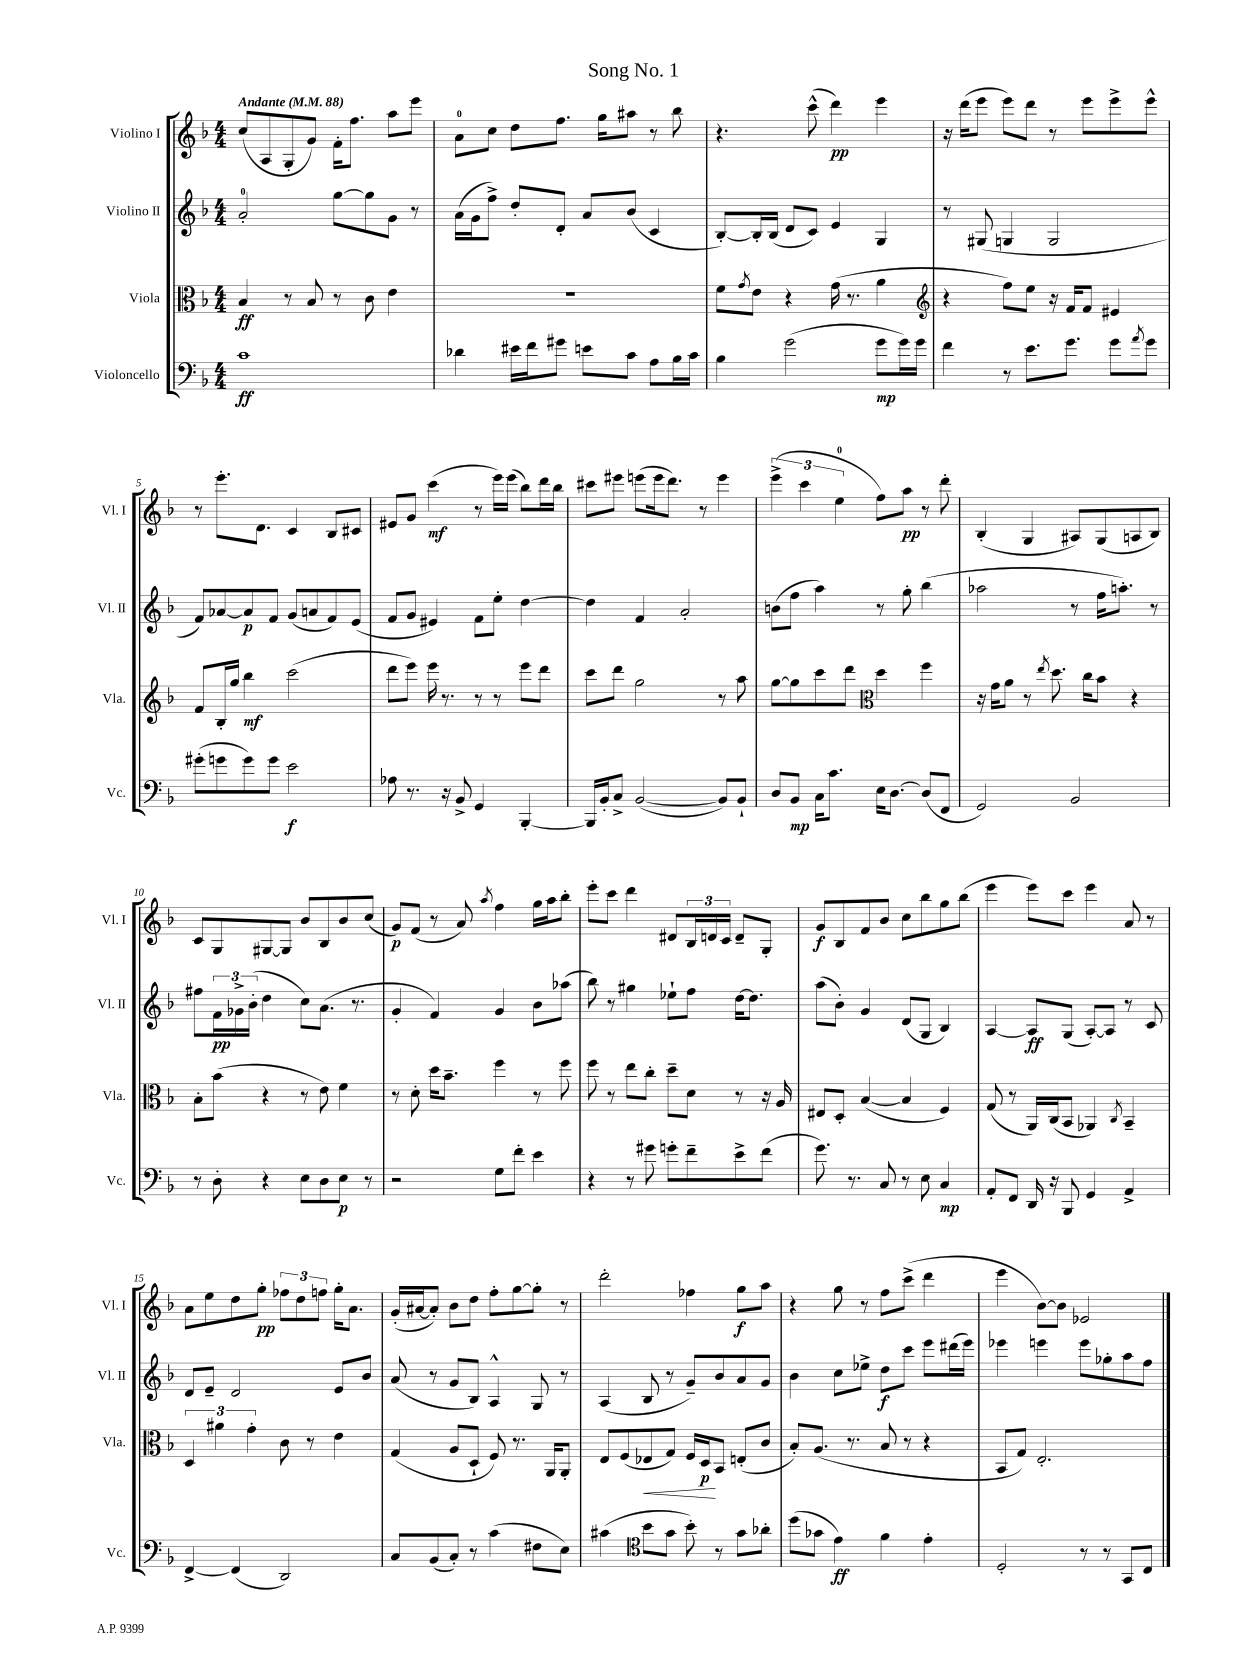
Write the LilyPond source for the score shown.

\header { title = "Song No. 1" }
<<
\new StaffGroup <<
\new Staff = "s0" \with { instrumentName = "Violino I" shortInstrumentName = "Vl. I" } {
    \clef treble \key f \major \numericTimeSignature \time 4/4 \tempo "Andante" 4 = 88
    c''8( a8 g8-. g'8) f'16-. f''8. a''8 e'''8 |
    a'8-0 c''8 d''8 f''8. g''16 ais''8 r8 bes''8 |
    r4. c'''8-^( d'''4\pp) e'''4 |
    r16 d'''16( e'''8 e'''8) d'''8 r8 e'''8 e'''8-> e'''8-^ |
    r8 e'''8.-. d'8. c'4 bes8 cis'8 |
    eis'8 g'8 c'''4\mf( r8 e'''16) e'''16( bes''8) d'''16 bes''16 |
    cis'''8 eis'''8 e'''8( e'''16 d'''8.) r8 e'''4 |
    \tuplet 3/2 { e'''4->( c'''4 e''4-0 } f''8) a''8\pp r8 d'''8-. |
    bes4-.( g4 ais8) g8( a8 bes8) |
    c'8 g8 gis8~ gis8 bes'8 bes8 bes'8 c''8( |
    g'8\p) f'8( r8 a'8) \acciaccatura { a''8 } f''4 g''16 a''16 bes''8-. |
    e'''8-. c'''8 d'''4 dis'8 \tuplet 3/2 { bes16 d'16 c'16 } d'8-- g8-. |
    g'8\f bes8 f'8 bes'8 c''8 bes''8 g''8 bes''8( |
    e'''4 e'''8) c'''8 e'''4 a'8 r8 |
    a'8 e''8 d''8 g''8-.\pp \tuplet 3/2 { fes''8 d''8 f''8 } g''16-. a'8. |
    g'16-.( ais'16~ ais'8-.) bes'8 d''8 f''8-. g''8~ g''8-. r8 |
    d'''2-. fes''4 g''8\f a''8 |
    r4 g''8 r8 f''8 c'''8->( d'''4 |
    e'''4 bes'8~) bes'8 ees'2 \bar "|." |
}
\new Staff = "s1" \with { instrumentName = "Violino II" shortInstrumentName = "Vl. II" } {
    \clef treble \key f \major \numericTimeSignature \time 4/4
    a'2-0-. g''8~ g''8 g'8 r8 |
    a'16( g'16 f''8->) d''8-. d'8-. a'8 bes'8( c'4 |
    bes8~-.) bes16-. bes16( d'8 c'8) e'4 g4 |
    r8 gis8( g4 g2 |
    f'8) aes'8~ aes'8\p f'8 g'8( a'8 f'8) e'8( |
    f'8 g'8 eis'4) f'8 e''8-. d''4~ |
    d''4 f'4 a'2-. |
    b'8( f''8 a''4) r8 g''8-. bes''4( |
    aes''2 r8 f''16 a''8.-.) r8 |
    fis''8 \tuplet 3/2 { f'16\pp ges'16-> bes'16-.( } d''4 c''8) a'8.( r8. |
    g'4-. f'4) g'4 bes'8 aes''8( |
    bes''8) r8 gis''4 ees''8-! f''8 d''16~ d''8. |
    a''8( bes'8-.) g'4 d'8( g8 bes4) |
    a4~ a8\ff g8( a8~-.) a8 r8 c'8 |
    d'8 e'8-- d'2 e'8 bes'8 |
    a'8( r8 g'8 bes8) a4-^ g8 r8 |
    a4( bes8 r8 g'8--) bes'8 a'8 g'8 |
    bes'4 c''8 ees''8-> d''8\f c'''8 e'''8 dis'''16( e'''16) |
    ees'''4 e'''4 e'''8 ges''8-. a''8 f''8 \bar "|." |
}
\new Staff = "s2" \with { instrumentName = "Viola" shortInstrumentName = "Vla." } {
    \clef alto \key f \major \numericTimeSignature \time 4/4
    bes4\ff r8 bes8 r8 c'8 e'4 |
    R1 |
    f'8 \acciaccatura { g'8 } e'8 r4 g'16( r8. a'4 |
    \clef treble r4 f''8) e''8 r16 f'16 f'8 eis'4 |
    f'8 bes16-. g''16 bes''4\mf c'''2( |
    d'''8 e'''8) e'''16 r8. r8 r8 e'''8 d'''8 |
    c'''8 d'''8 g''2 r8 a''8 |
    g''8~ g''8 c'''8 d'''8 \clef alto d''4 f''4 |
    r16 g'16 a'8 r8 \acciaccatura { e''8 } d''8. c''16 bes'8 r4 |
    bes8-. bes'8( r4 r8 e'8) f'4 |
    r8 d'8-. d''16 bes'8.-- f''4 r8 f''8 |
    f''8 r8 e''8 c''8-. d''8-- d'8 r8 r16 a16 |
    eis8 d8-. bes4~( bes4 f4) |
    g8( r8 a,16) c16( bes,8 aes,4) \acciaccatura { c8 } bes,4-- |
    \tuplet 3/2 { d4 ais'4 g'4-. } c'8 r8 e'4 |
    g4( a8 d8-! f8) r8. a,16 a,8-. |
    e8 f8( ees8\< g8) f16 d16\p\! bes,8 e8-.( c'8 |
    bes8-.) a8.( r8. bes8 r8 r4 |
    bes,8 g8) e2.-. \bar "|." |
}
\new Staff = "s3" \with { instrumentName = "Violoncello" shortInstrumentName = "Vc." } {
    \clef bass \key f \major \numericTimeSignature \time 4/4
    c'1\ff |
    des'4 eis'16 f'16 gis'8 e'8 c'8 a8 bes16 c'16 |
    bes4 g'2( g'8\mp g'16) g'16 |
    f'4 r8 e'8. g'8. g'8 \acciaccatura { a'8 } g'8 |
    gis'8-.( g'8 g'8) g'8 e'2\f |
    aes8 r8. r16 bes,8-> g,4 bes,,4~-. |
    bes,,16 bes,16-. c8-> bes,2~( bes,8) bes,8-! |
    d8 bes,8\mp c16 c'8. e16 d8.~ d8( f,8 |
    g,2) bes,2 |
    r8 d8-. r4 e8 d8 e8\p r8 |
    r2 g8 f'8-. e'4 |
    r4 r8 gis'8 g'8-. f'8-- e'8-> f'8( |
    g'8.) r8. c8 r8 e8 c4\mp |
    a,8-. f,8 d,16 r16 bes,,8 g,4 a,4-> |
    f,4~-> f,4( d,2) |
    c8 bes,8( c8-.) r8 c'4( fis8 e8) |
    cis'4( \clef tenor bes'8 g'8 bes'8-.) r8 g'8 aes'8-. |
    d''8( ges'8 e'4\ff) f'4 e'4-. |
    d2-. r8 r8 g,8 c8 \bar "|." |
}
>>
>>
